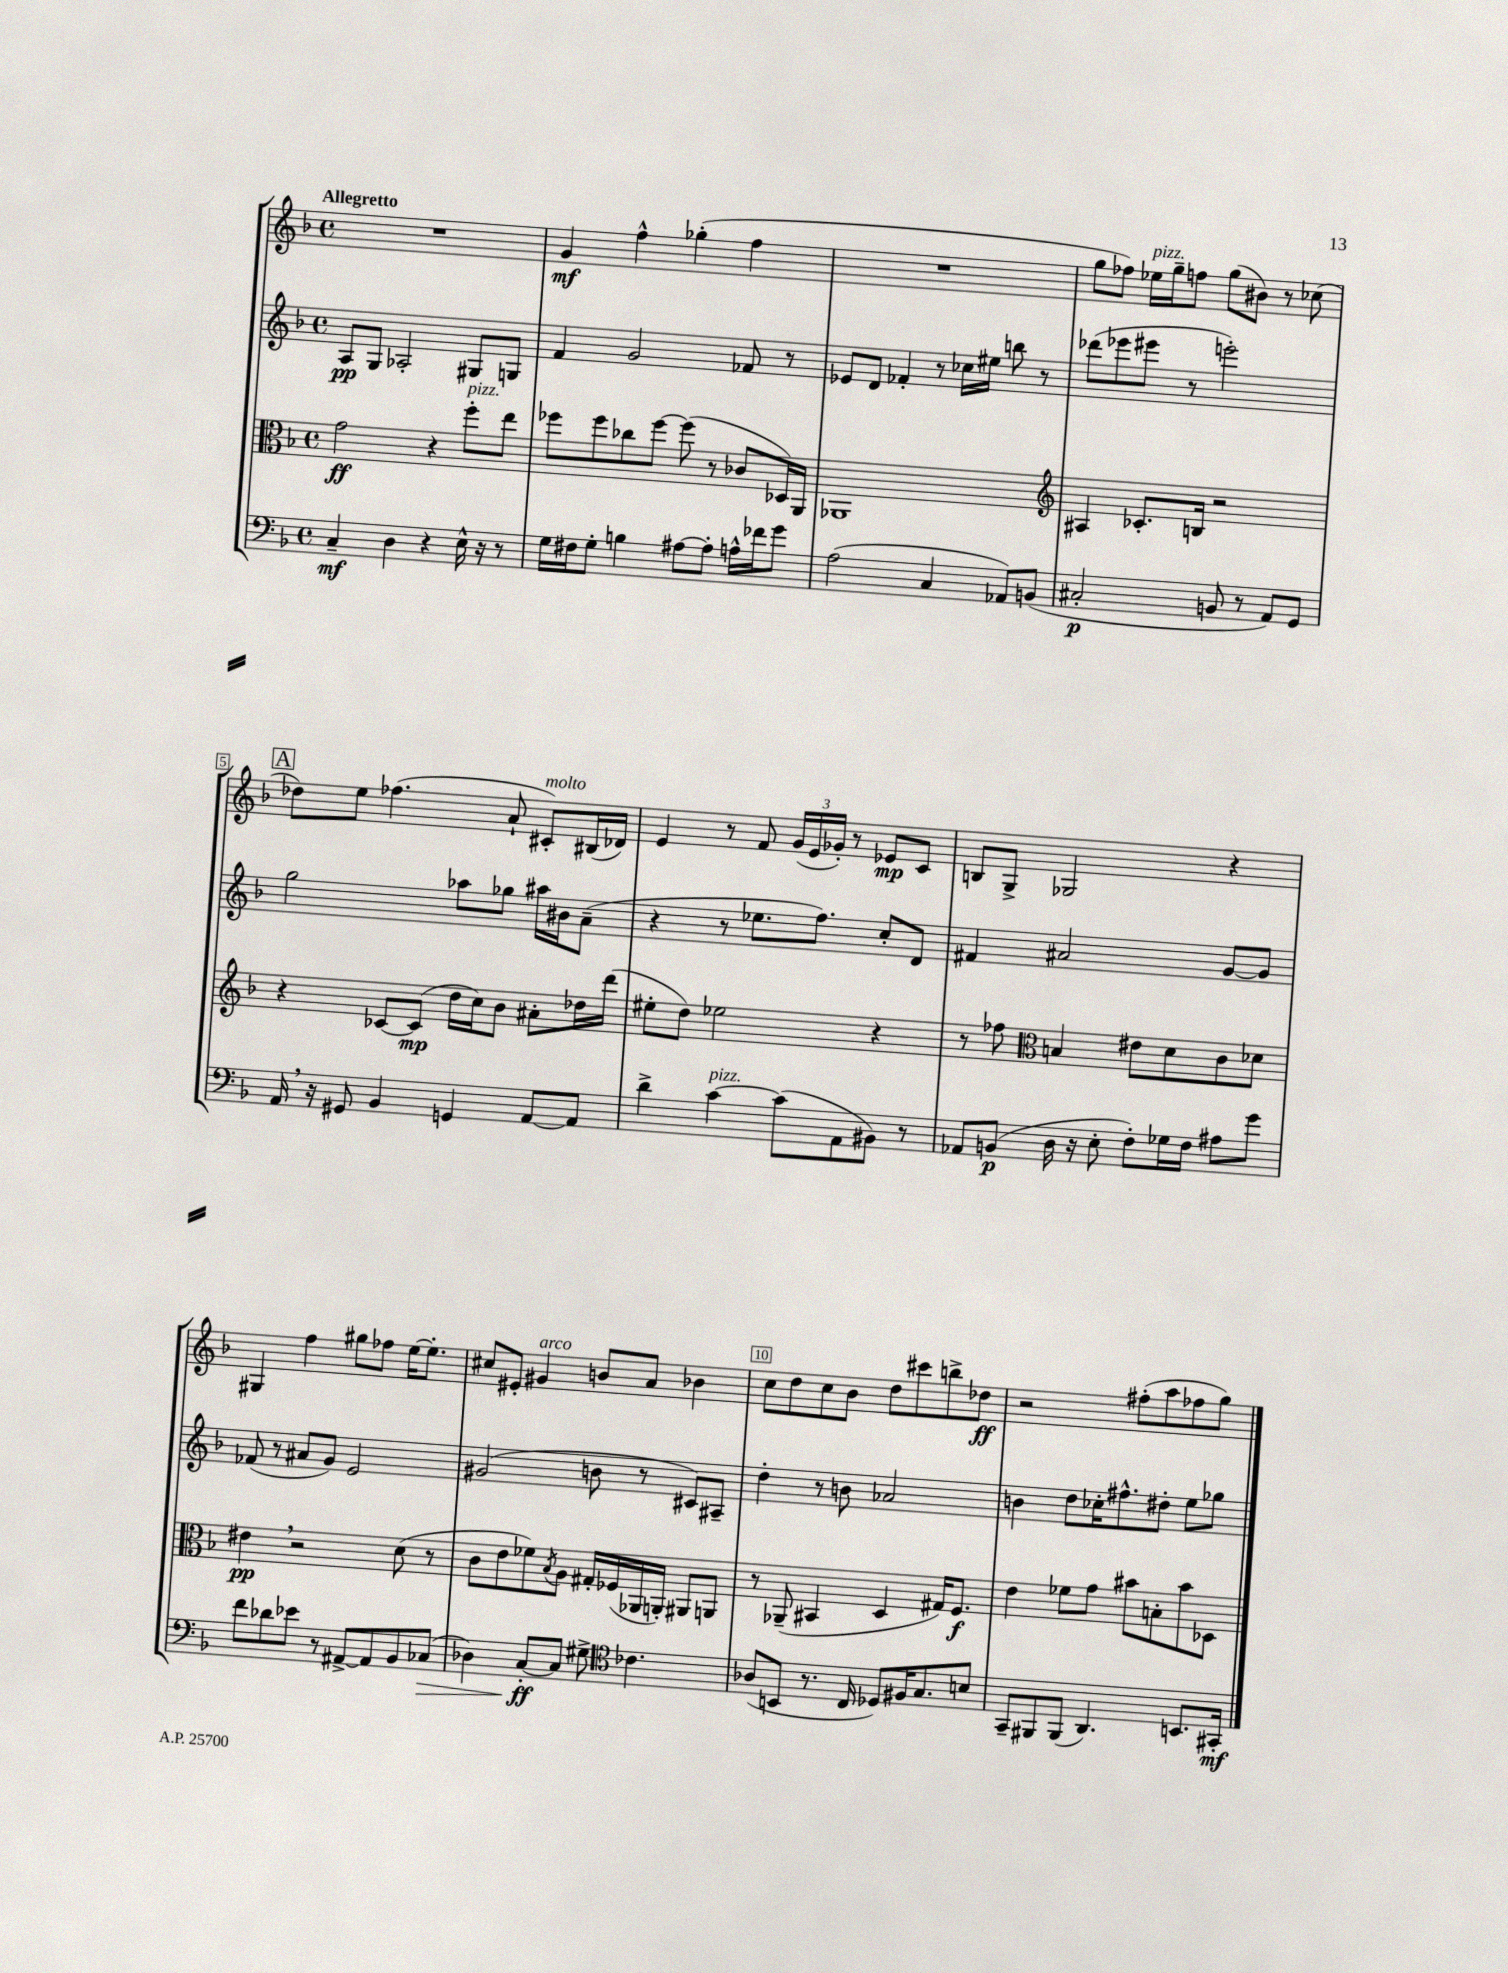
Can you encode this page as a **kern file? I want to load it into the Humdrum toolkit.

**kern	**kern	**kern	**kern
*staff4	*staff3	*staff2	*staff1
*clefF4	*clefC3	*clefG2	*clefG2
*k[b-]	*k[b-]	*k[b-]	*k[b-]
*M4/4	*M4/4	*M4/4	*M4/4
*met(c)	*met(c)	*met(c)	*met(c)
4C~	2g	8A	1r
.	.	8G	.
4D	.	2A-'	.
4r	4r	.	.
16E^^	8ff'	8G#	.
16r	.	.	.
8r	8ee	8G	.
=	=	=	=
16G	8ff-	4f	4g
16F#	.	.	.
8G'	8ff-	.	.
4B	8cc-	2g	4ff^^
.	[8ff-	.	.
[8A#	(8ff-]	.	(4gg-'
8A#']	8r	.	.
16A^^	8c-	8f-	4ff
16f-	.	.	.
8g	16D-)	8r	.
.	16AA	.	.
=	=	=	=
(2A	1AA-	8e-	1r
.	.	8d	.
.	.	4f-'	.
4C	.	8r	.
.	.	16cc-	.
.	.	16ee#	.
8AA-)	.	8bb	.
(8BB	.	8r	.
=	=	=	=
*	*clefG2	*	*
2C#'	4A#	(8ddd-	8gg
.	.	8eee-	8ff-)
.	8.c-'	8eee#	16ee-
.	.	.	16gg~
.	.	8r	8ff
.	16B	.	.
8BB	2r	2eee')	(8gg
8r	.	.	8b#)
8AA)	.	.	8r
8GG	.	.	(8cc-
=	=	=	=
16AA	4r	2gg	8dd-)
16r	.	.	.
8GG#	.	.	8ee
4BB-	[8c-	.	(4.ff-
.	(8c-]	.	.
4GG	16dd	8aa-	.
.	16cc)	.	.
.	8b-	8gg-	8a`
[8AA	8a#'	16aa#	8c#')
.	.	16b#	.
8AA]	16dd-	(8a~	(16B#
.	(16ddd	.	16d-)
=	=	=	=
4d^	8ee#'	4r	4e
.	8dd)	.	.
[4c	2ee-	8r	8r
.	.	8.ee-	8f
(8c]	.	.	(24g
.	.	.	24e
.	.	8.ff)	.
.	.	.	24g-')
8AA	.	.	8r
8BB#)	4r	8cc'	8e-
8r	.	8d	8c
=	=	=	=
8AA-	8r	4f#	8B
(8BB	8ff-	.	8G^
*	*clefC3	*	*
16D	4B	2a#	2G-
16r	.	.	.
8E'	.	.	.
8F')	8e#	.	.
16G-	8d	.	.
16F	.	.	.
8A#	8c	[8g	4r
8g	8d-	8g]	.
=	=	=	=
8f	4e#	(8f-	4G#
8d-	.	8r	.
8e-	2r	8a#	4ff
8r	.	8g)	.
[8AA#^	.	2e	8gg#
8AA#]	.	.	8ff-
8BB-	(8d	.	[16ee
.	.	.	8.ee']
(8C-	8r	.	.
=	=	=	=
4D-)	8c	(2g#	8cc#
.	8e	.	8e#'
[8C'	8f-)	.	4g#
.	8qB-	.	.
8C]	8A	.	.
8G#^	16G#'	8b	8b
.	(16F-	.	.
*clefC4	*	*	*
4.c-	16AA-	8r	8a
.	16AA')	.	.
.	8AA#	8c#)	4b-
.	8AA	8A#~	.
=	=	=	=
(8A-	8r	4dd'	8cc
8BB	(8AA-~	.	8dd
8.r	4BB#	8r	8cc
.	.	8b	8b-
16C	.	.	.
8D-)	4D	2a-	8dd
16F#	.	.	8ccc#
8.G	.	.	.
.	16G#)	.	8bb^
.	8.F	.	.
8B	.	.	8dd-
=	=	=	=
8GG~	4e	4b	2r
8FF#	.	.	.
(8FF#	8f-	8dd	.
4.AA)	8g	16cc-'	.
.	.	8.ff#^^	.
.	8b#	.	(8ff#'
.	8B'	8dd#'	8aa
8.BB	8b#	8ee	8ff-
.	8D-	8gg-	8gg)
16GG#'	.	.	.
==	==	==	==
*-	*-	*-	*-
